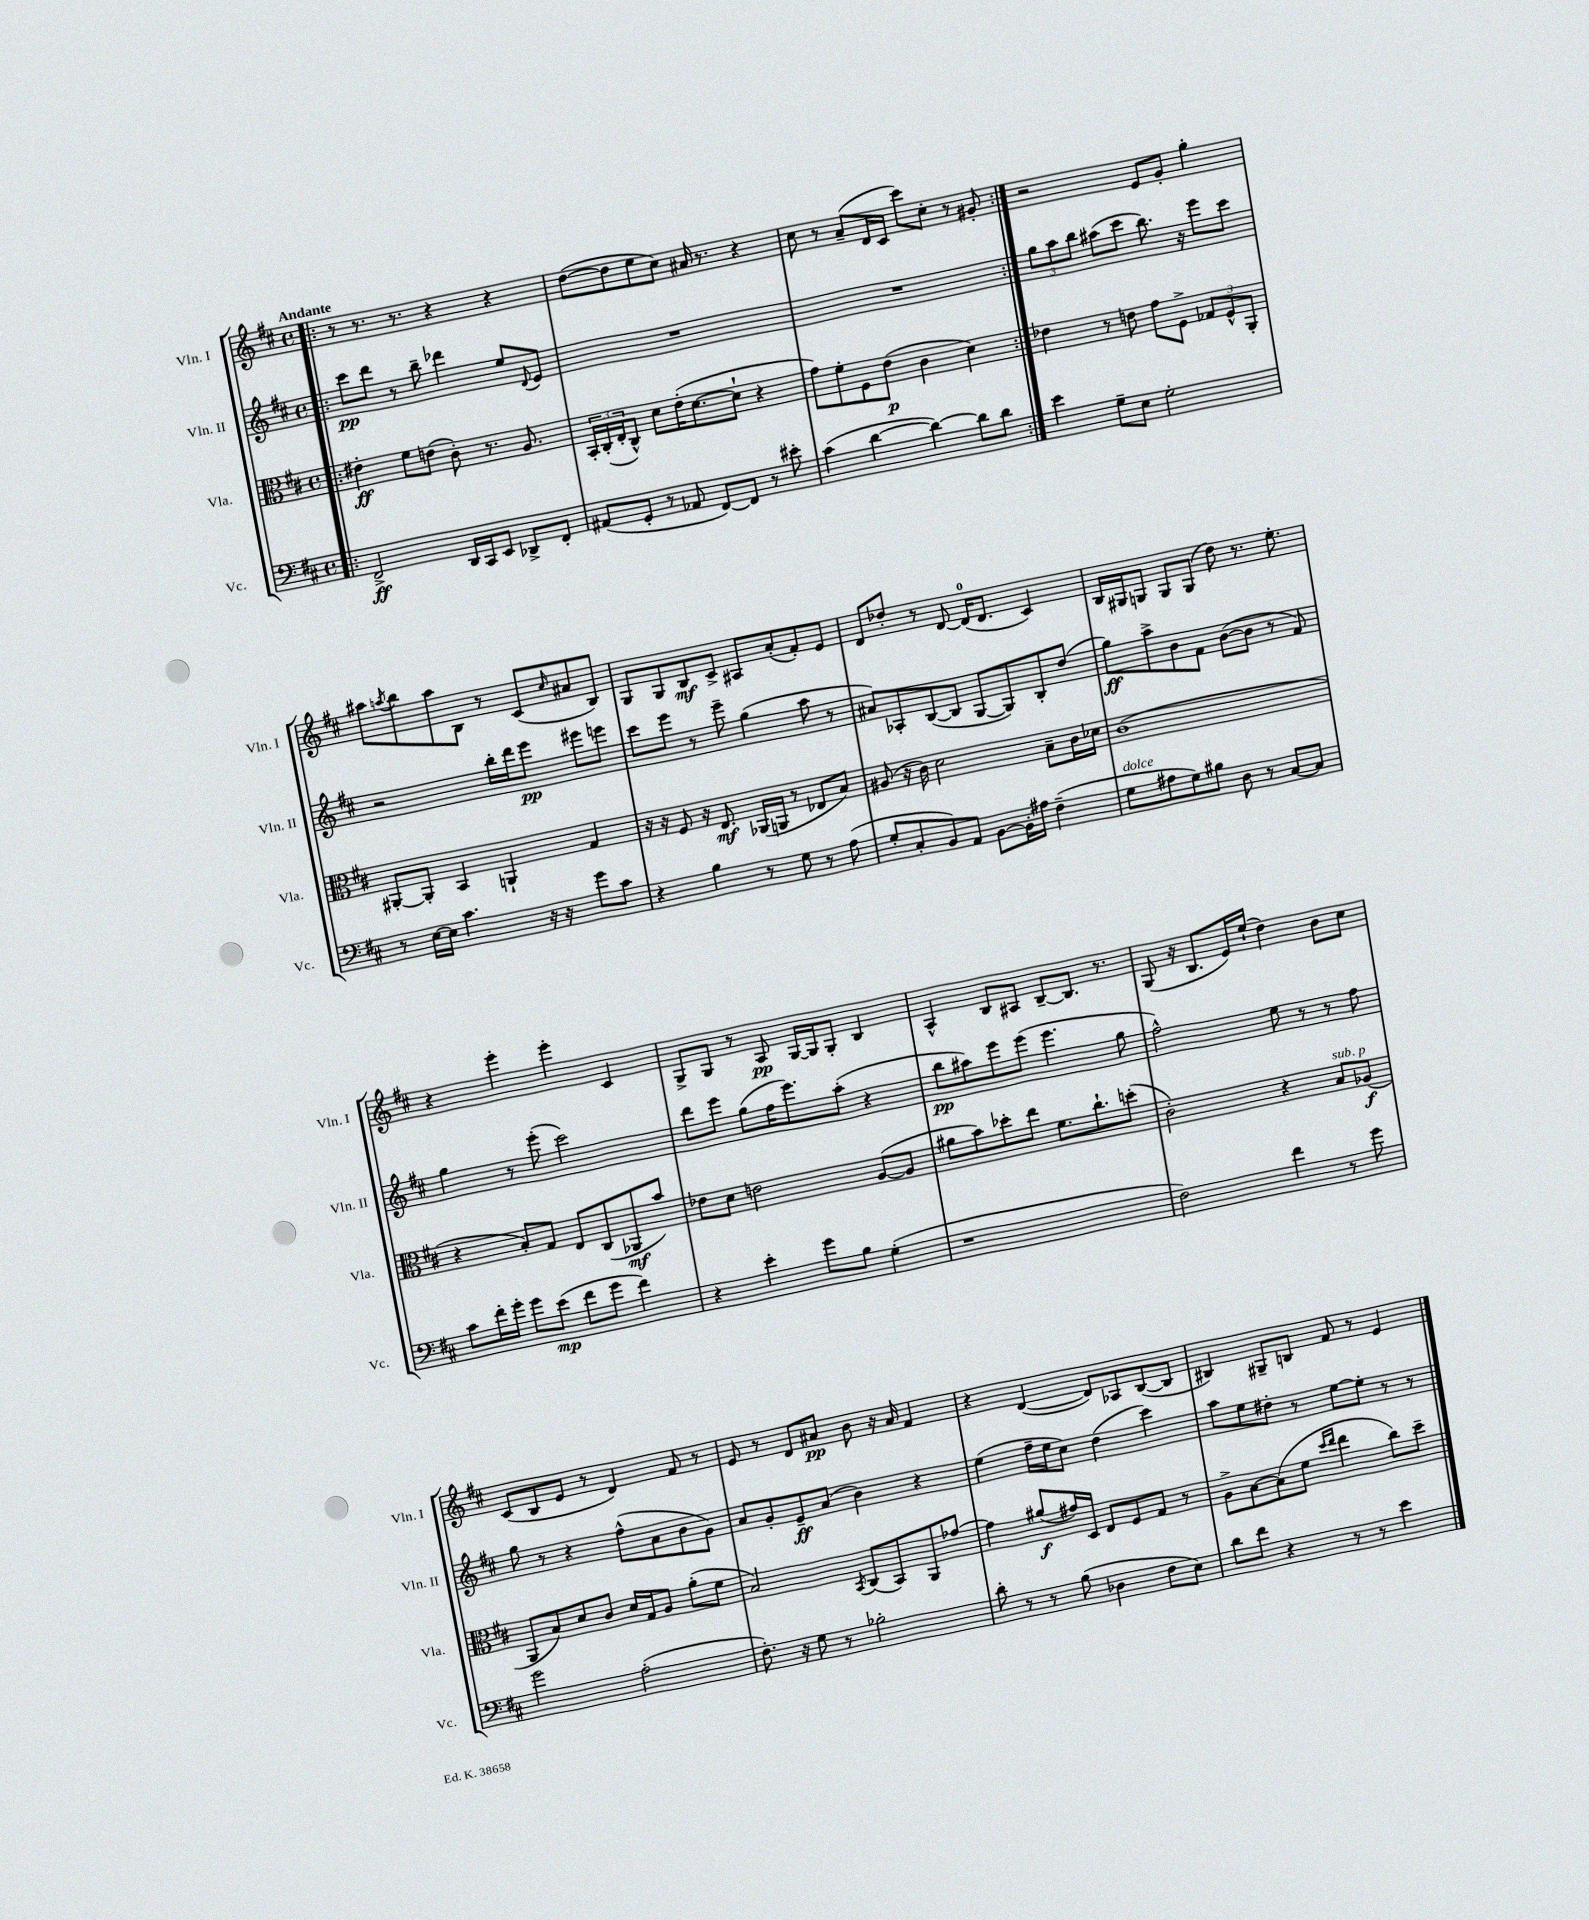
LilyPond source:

<<
\new StaffGroup <<
\new Staff = "s0" \with { instrumentName = "Vln. I" shortInstrumentName = "Vln. I" } {
    \clef treble \key d \major \defaultTimeSignature \time 4/4 \tempo "Andante"
    \repeat volta 2 { \bar ".|:" r8 r8. r8. r4 r4 |
    d''8~( d''8 e''8 cis''8) ais'16 r8. r4 |
    cis''8 r8 a'8--( d'16 cis'16 cis'''8) cis''8-. r8 gis'8-. | }
    r2 e'8 g'8-. g''4-. |
    ais''8 \acciaccatura { a''8 } b''8 a''8 b8 r8 cis'8( \grace { cis''16 } ais'8 b8) |
    g8 g8 b8\mf cis'8-> ais8 a'8-.( fis'8-.) e'8 |
    d'8 des''8-. r8 d'8~ d'16-0( d'8. cis'4) |
    b16 gis16 g8 g8 g8( d''8) r8. e''8.-. |
    r4 e'''4-. e'''4-. cis'4 |
    g8-> g8 r8 a8\pp g16~ g16 g8-. b4 |
    a4-^ b8 ais8 b8~-- b8. r8. |
    g8( r16 b8. e'16) e''16-!( d''4) b'8 cis''8 |
    cis'8( b8 e'8 r8 d'4) fis'8 r8 |
    e'8 r8 d'8 ais'8\pp b'8 r16 ais'16 fis'4 |
    r4 d'4~( d'8) aes8 b8~( b8 |
    bis4) gis8-- b8 fis'8 r8 e'4 \bar "|." |
}
\new Staff = "s1" \with { instrumentName = "Vln. II" shortInstrumentName = "Vln. II" } {
    \clef treble \key d \major \defaultTimeSignature \time 4/4
    \repeat volta 2 { \bar ".|:" cis'''8\pp d'''8 r8 b''8-- des'''4 e''8 \appoggiatura { d'8 } e'8 |
    R1 |
    R1 | }
    \tuplet 3/2 { g''8 a''8 b''8 } ais''8( cis'''8 b''8.) r16 e'''8 cis'''8 |
    r2 b''16-. d'''16 e'''8\pp eis'''8 e'''8 |
    cis'''8 e'''8 r8 e'''8-- g''4( a''8 r8 |
    ais'8) aes8-. b8~( b8 g8~ g8) b8-. d''8( |
    g''8\ff) a''8-> b'8 fis'8 b'8~( b'8 r8 fis'8) |
    g''4 r8 e'''8-.( cis'''2) |
    d'''8 e'''8 g''8( fis''16 e'''8.) a''8-.( r4 |
    b''8\pp ais''8) e'''8 e'''8( e'''4. g''8 |
    fis''2-^) e''8 r8 r8 fis''8 |
    g''8 r8 r4 fis''8-^( a'8 b'8 g'8) |
    a'8 g'8-. e'8--\ff a'8( b'4) r4 |
    e''4( fis''16-- e''16 cis''8) d''4( cis'''4) |
    a''8 e''8 dis''8-. r8 e''8~ e''8-. r8 r8 \bar "|." |
}
\new Staff = "s2" \with { instrumentName = "Vla." shortInstrumentName = "Vla." } {
    \clef alto \key d \major \defaultTimeSignature \time 4/4
    \repeat volta 2 { \bar ".|:" eis'4-.\ff fis'8 e'8( cis'8-.) r8. a8. |
    \tuplet 3/2 { b,16-. cis16-.( e16-. } cis8-^) d'8 e'16-.( d'8.~ d'8-! r4 |
    g'8) fis'8-. fis8 e'8\p( cis'4 d'4) | }
    ees'4 r8 e'8 g'8 fis8-> \tuplet 3/2 { ges8 fis8-^ a,8-. } |
    ais,8~-. ais,8-. b,4 a,4-! g4 |
    r16 r16 fis8 r16 e8.\mf aes,16( a,16 r8 ees8 b8) |
    ais8( r16 cis'16) d'2 b8-- cis'16 des'16 |
    cis'1( |
    r4 b8-.) g8 e8 cis8( aes,8\mf b'8) |
    ees'8 d'8 e'2 a8~( a8 |
    ais'8 b'8) des''8-. e''8 fis'8. cis''8.-! d''8-.( |
    cis'2-.) r4 b8^\markup { \italic "sub. p" } aes8\f( |
    a,8 b8) d'8 cis'8 d'16 g16 a8 a'8-.( fis'8 |
    b2) \acciaccatura { b,8 } cis8( b,8) a,8 ges'8~ |
    ges'4 ais'8\f( gis'16) d16 e8 fis8 g8 r8 |
    a8-> b8~ b8( fis'8 \grace { d''16 e''16 } e''4 cis''8) d''8-- \bar "|." |
}
\new Staff = "s3" \with { instrumentName = "Vc." shortInstrumentName = "Vc." } {
    \clef bass \key d \major \defaultTimeSignature \time 4/4
    \repeat volta 2 { \bar ".|:" fis,2->\ff d,16 cis,16 e,8 des,8-> fis,8-. |
    ais,8( g,8-. r8 aes,8 fis,8~) fis,8 r8 eis'8-. |
    cis'4( d'4~ d'4~) d'8 d'8 | }
    e'4 g8-- e8 g2-. |
    r8 e16~ e16 cis'4. r16 r16 g'8 cis'8 |
    r4 b4 r8 g8 r8 a8( |
    g8-. cis8-. b,8) a,8 b,8~ b,16-. ais16 fis4--( |
    g8^\markup { \italic "dolce" } ais8 g8) bis8 d8 r8 cis8~ cis8 |
    cis'8 fis'16-. g'16-. g'8 e'8\mp( fis'8 g'8 fis'4) |
    r4 e'4-. g'8 b8 g4-.( |
    r1 |
    fis2) fis'4 r8 g'8 |
    g'2 a2-.( |
    fis8.-.) r16 g8 r8 bes2-. |
    d'8-. r8 r8 b8( des4 fis8 e8) |
    d'8 fis'8 r4 r8 r8 e'4 \bar "|." |
}
>>
>>
\layout { \context { \Score \remove "Bar_number_engraver" } }
